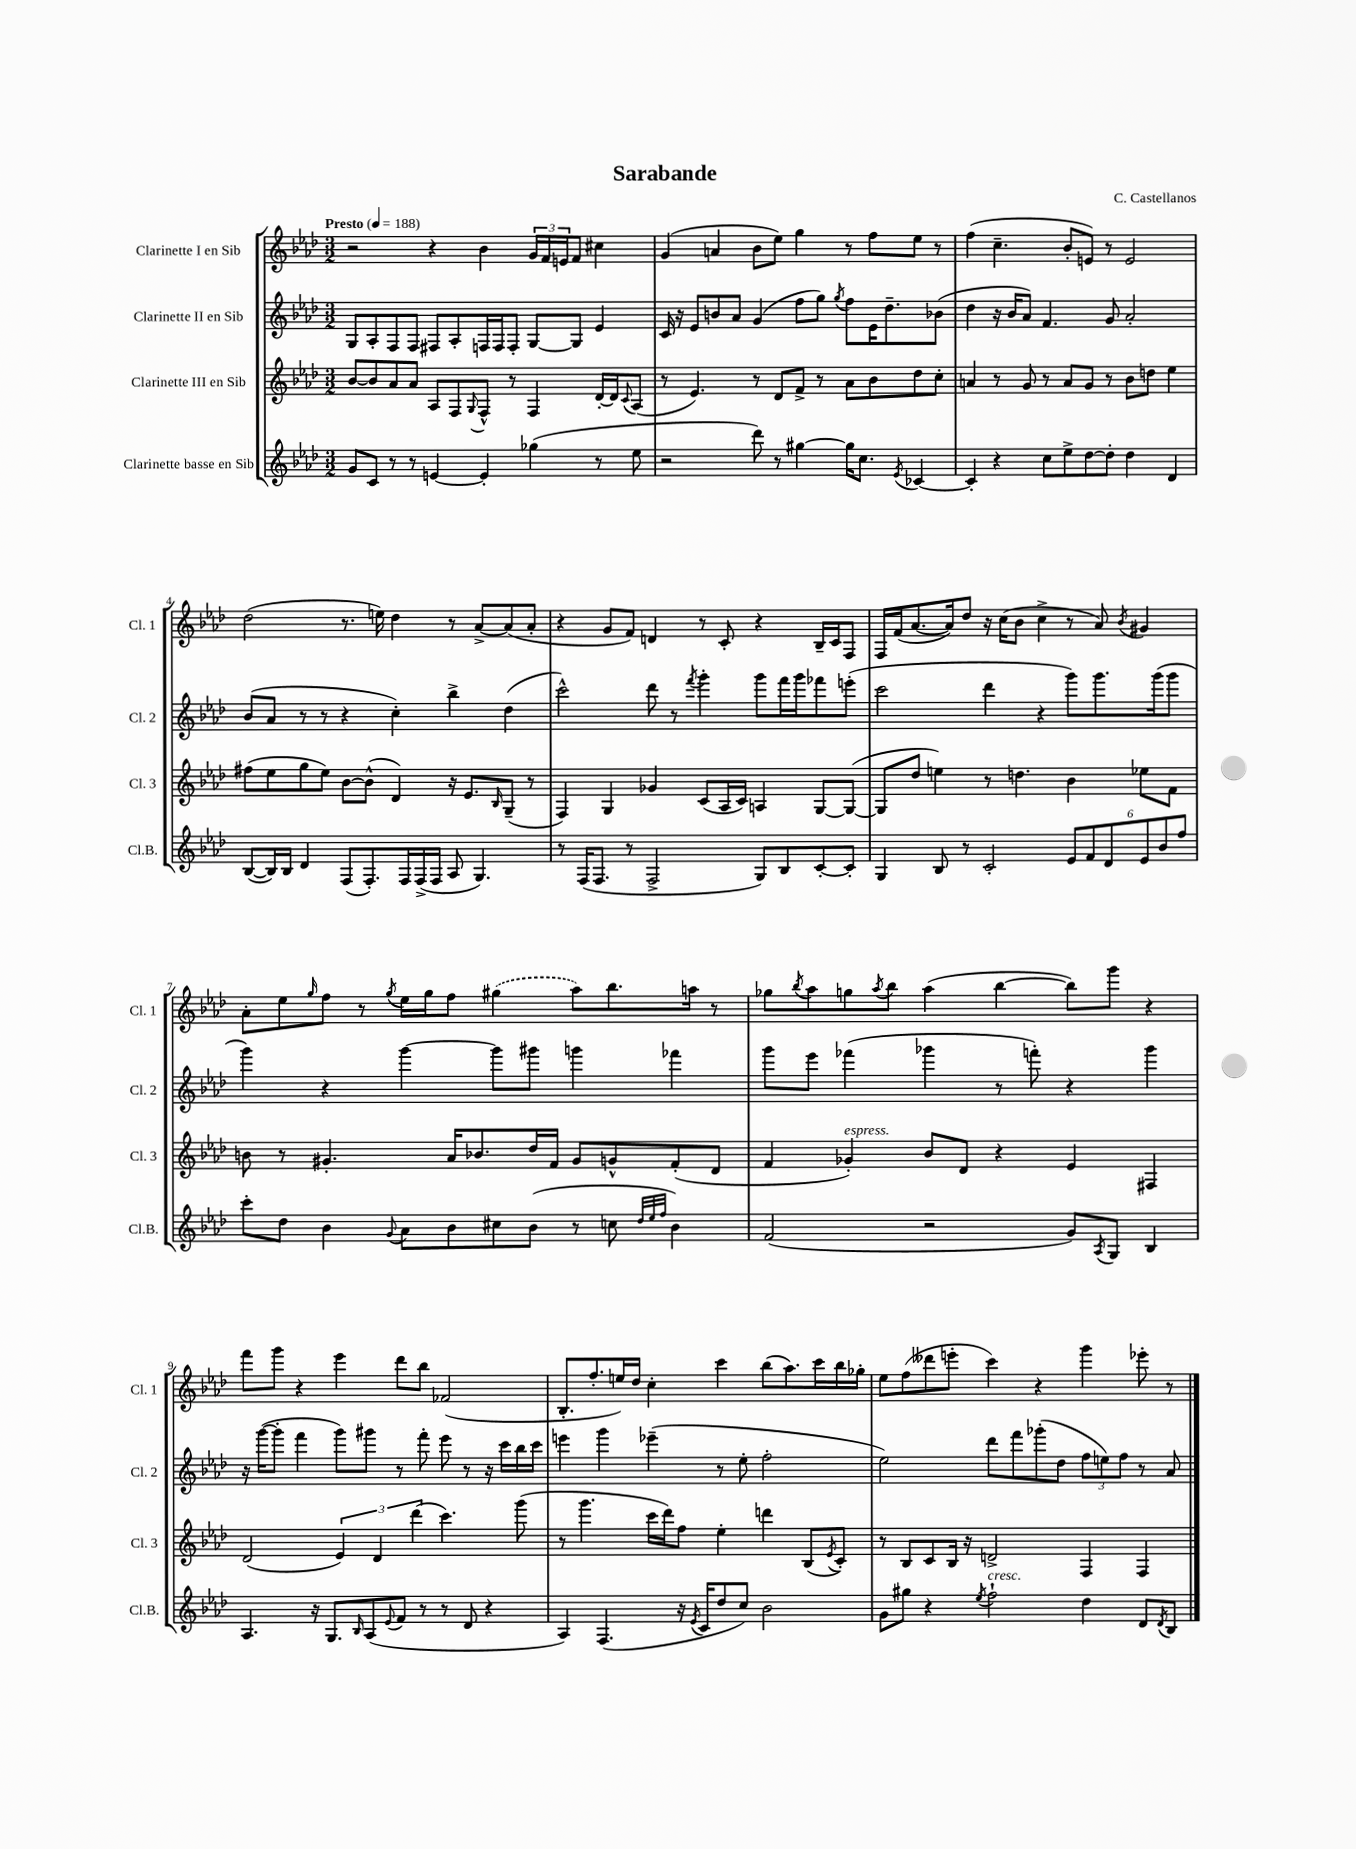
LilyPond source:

\header { title = "Sarabande" composer = "C. Castellanos" }
<<
\new StaffGroup <<
\new Staff = "s0" \with { instrumentName = "Clarinette I en Sib" shortInstrumentName = "Cl. 1" } {
    \clef treble \key aes \major \numericTimeSignature \time 3/2 \tempo "Presto" 4 = 188
    r2 r4 bes'4 \tuplet 3/2 { g'16 f'16 e'16 } f'8 cis''4 |
    g'4( a'4 bes'8 ees''8) g''4 r8 f''8 ees''8 r8 |
    f''4( c''4.-- bes'8-. e'8) r8 e'2 |
    des''2( r8. e''16) des''4 r8 aes'8~-> aes'8( aes'8-. |
    r4 g'8 f'8) d'4 r8 c'8-. r4 bes16-- c'16 f8 |
    f16 f'16( aes'8.~ aes'16) des''8 r16 c''16( bes'8 c''4-> r8 aes'8) \acciaccatura { bes'8 } gis'4 |
    aes'8-. ees''8 \grace { g''16 } f''8 r8 \acciaccatura { g''8 } ees''16 g''16 f''8 \once \slurDashed gis''4( aes''8) bes''8. a''16 r8 |
    ges''8 \acciaccatura { bes''8 } aes''8 g''8 \acciaccatura { aes''8 } bes''8 aes''4( bes''4~ bes''8) g'''8 r4 |
    f'''8 g'''8 r4 ees'''4 des'''8 bes''8 fes'2( |
    bes8.-. f''8.-. e''16) des''16 c''4-. c'''4 bes''8( aes''8.) c'''16 bes''16 ges''16-. |
    ees''8 f''8( deses'''8 e'''8-. c'''4) r4 g'''4 ees'''8-. r8 \bar "|." |
}
\new Staff = "s1" \with { instrumentName = "Clarinette II en Sib" shortInstrumentName = "Cl. 2" } {
    \clef treble \key aes \major \numericTimeSignature \time 3/2
    g8 aes8-. f8 f8 fis8 aes8-. f16 f16 f8-. g8~ g8 ees'4 |
    c'16 r16 ees'8 b'8 aes'8 g'4( f''8 g''8) \acciaccatura { g''8 } f''8 ees'16 des''8.-- bes'8( |
    des''4 r16 bes'16 aes'8) f'4. g'8 aes'2-. |
    bes'8( aes'8 r8 r8 r4 c''4-.) bes''4-> des''4( |
    c'''2-^) des'''8 r8 \acciaccatura { f'''8 } g'''4-. g'''8 f'''16 g'''16 fes'''8 e'''8-.( |
    c'''2 des'''4 r4 g'''8) g'''8. g'''16( g'''8 |
    g'''4) r4 g'''4~ g'''8 gis'''8 g'''4 fes'''4 |
    g'''8 ees'''8 fes'''4( ges'''4 r8 f'''8-.) r4 ges'''4 |
    r16 g'''16~( g'''8-. f'''4 g'''8) gis'''8 r8 f'''8-. ees'''8 r8 r16 c'''16 bes''16 c'''16 |
    e'''4 g'''4 ees'''4--( r8 ees''8-. f''2-. |
    ees''2) des'''8 f'''8 ges'''8-.( des''8 \tuplet 3/2 { f''8 e''8) f''8 } r8 aes'8 \bar "|." |
}
\new Staff = "s2" \with { instrumentName = "Clarinette III en Sib" shortInstrumentName = "Cl. 3" } {
    \clef treble \key aes \major \numericTimeSignature \time 3/2
    bes'8~ bes'8 aes'8 aes'8 aes8 f8 \appoggiatura { g8 } f8-^ r8 f4 des'16~-. des'16 \appoggiatura { c'8 } aes8( |
    r8 ees'4.) r8 des'8 f'8-> r8 aes'8 bes'8 des''8 c''8-. |
    a'4 r8 g'8 r8 a'8 g'8 r8 bes'8 d''8 ees''4 |
    fis''8( ees''8 g''8 ees''8) bes'8~ bes'8-^( des'4) r16 ees'8. \grace { bes16 } g8--( r8 |
    f4) g4 ges'4 c'8( aes16 c'16) a4 g8~ g8~( |
    g8 des''8 e''4) r8 d''4. bes'4 ees''8 f'8 |
    b'8 r8 gis'4.-. aes'16 bes'8. des''16 f'16 gis'8 g'8-^ f'8-.( des'8 |
    f'4 ges'4-.^\markup { \italic "espress." }) bes'8 des'8 r4 ees'4 fis4 |
    des'2( \tuplet 3/2 { ees'4) des'4 des'''4( } c'''4.) g'''8( |
    r8 g'''4. c'''16 des'''16) f''8 ees''4-. d'''4 bes8( \acciaccatura { ees'8 } c'8-.) |
    r8 bes8 c'8 bes16 r16 d'2-> f4 f4 \bar "|." |
}
\new Staff = "s3" \with { instrumentName = "Clarinette basse en Sib" shortInstrumentName = "Cl.B." } {
    \clef treble \key aes \major \numericTimeSignature \time 3/2
    g'8 c'8 r8 r8 e'4~ e'4-. ges''4( r8 ees''8 |
    r2 des'''8) r8 gis''4~ gis''16 c''8. \acciaccatura { ees'8 } ces'4~ |
    ces'4-. r4 c''8 ees''8-> des''8~ des''8-. des''4 des'4 |
    bes8~( bes16) bes16 des'4 f8( f8.-.) f16 f16->( f16 aes8 g4.) |
    r8 f16( f8. r8 f2-> g8) bes8 c'8~-. c'8-. |
    g4 bes8 r8 c'2-. \tuplet 6/4 { ees'8 f'8 des'8 ees'8 bes'8 f''8 } |
    c'''8-. des''8 bes'4 \appoggiatura { g'8 } aes'8 bes'8 cis''8 bes'8( r8 c''8 \grace { des''32 ees''32 f''32 } bes'4) |
    f'2( r2 g'8) \acciaccatura { aes8 } g8 bes4 |
    aes4. r16 g8. \grace { bes16 } aes8( \appoggiatura { ees'8 } f'8 r8 r8 des'8 r4 |
    aes4) f4.( r16 \acciaccatura { ees'8 } c'16 des''8 c''8) bes'2 |
    g'8 gis''8 r4 \acciaccatura { ees''8 } f''2-!^\markup { \italic "cresc." } des''4 des'8 \acciaccatura { des'8 } bes8 \bar "|." |
}
>>
>>
